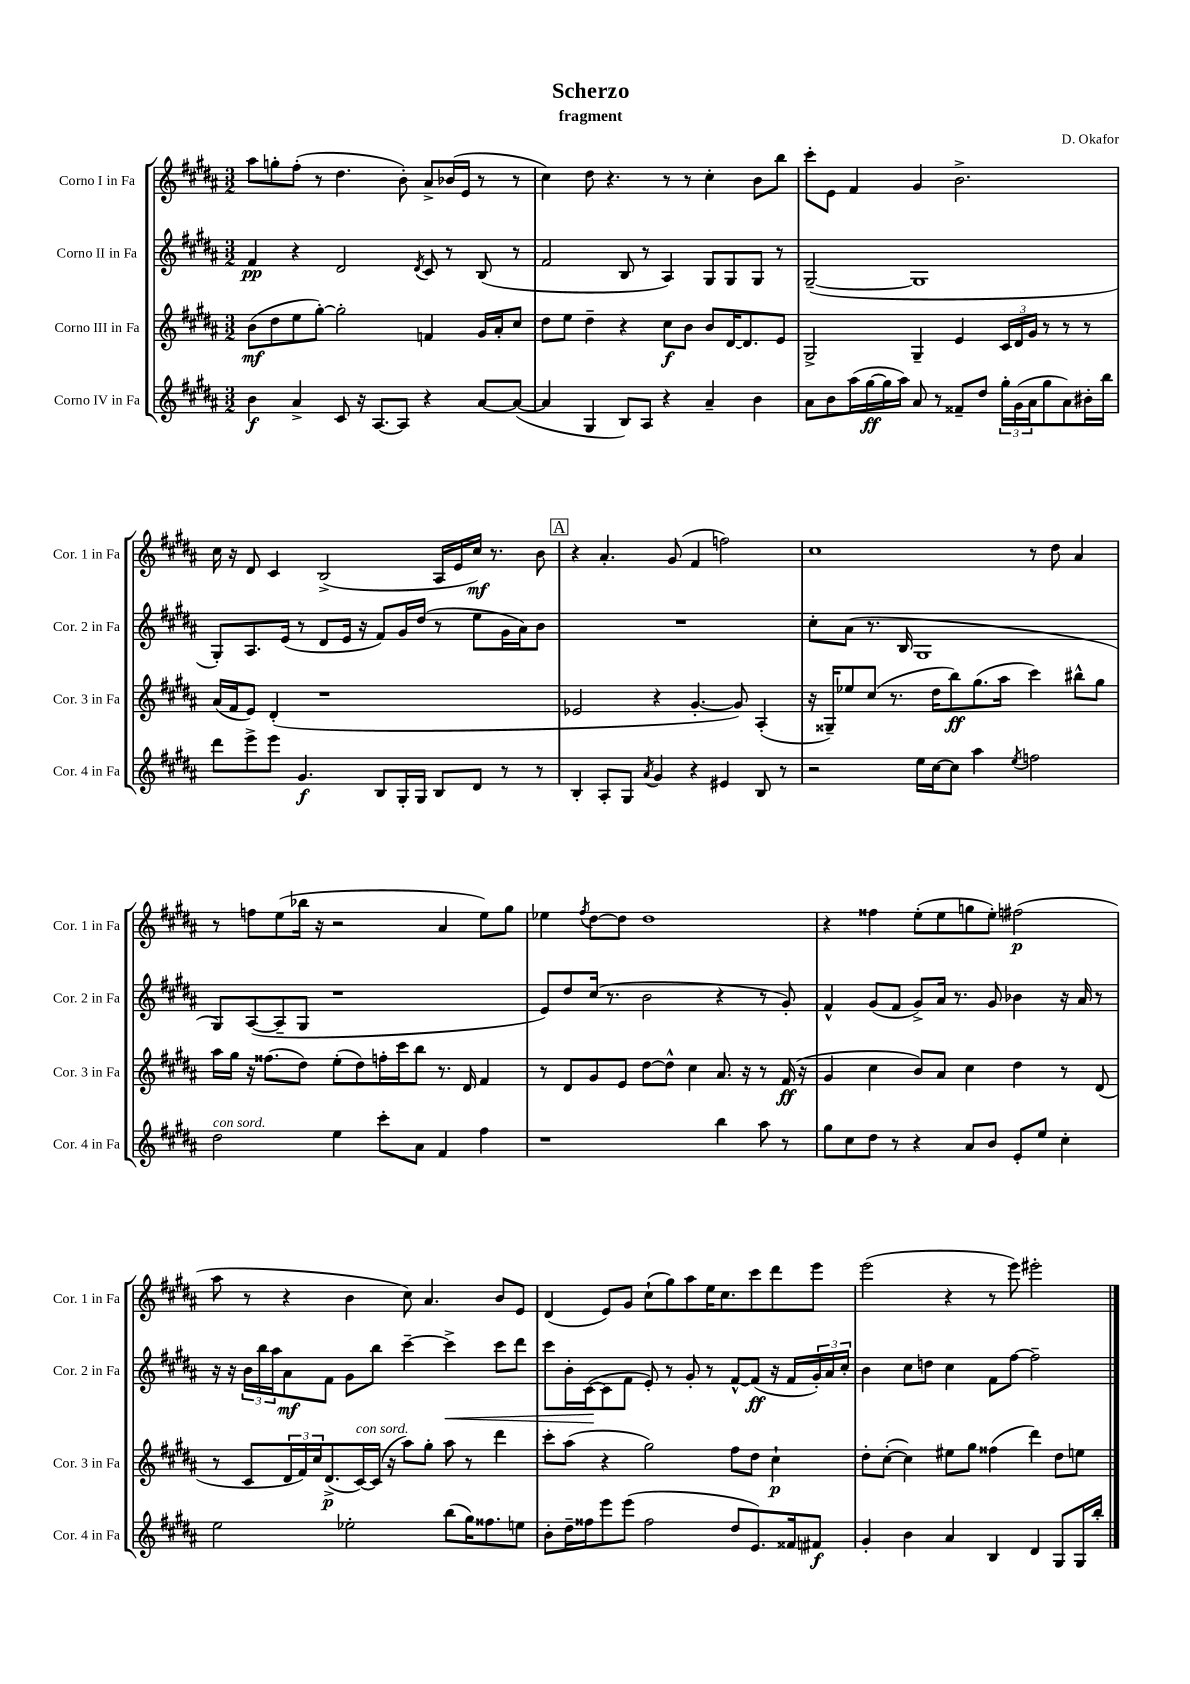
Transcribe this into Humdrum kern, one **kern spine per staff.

**kern	**kern	**kern	**kern
*staff4	*staff3	*staff2	*staff1
*clefG2	*clefG2	*clefG2	*clefG2
*k[f#c#g#d#a#]	*k[f#c#g#d#a#]	*k[f#c#g#d#a#]	*k[f#c#g#d#a#]
*M3/2	*M3/2	*M3/2	*M3/2
4b	(8b	4f#	8aa#
.	8dd#	.	8gg'
4a#^	8ee	4r	(8ff#'
.	[8gg#')	.	8r
8c#	2gg#']	2d#	4.dd#
16r	.	.	.
[8.A#	.	.	.
8A#]	.	.	8b')
.	.	8qd#	.
4r	4f	8c#	8a#^
.	.	8r	(16b-
.	.	.	16e
[8a#	16g#	(8B	8r
.	16a#'	.	.
(8a#_	8cc#	8r	8r
=	=	=	=
4a#]	8dd#	2f#	4cc#)
.	8ee	.	.
4G#	4dd#~	.	8dd#
.	.	.	4.r
8B)	4r	8B	.
8A#	.	8r	.
4r	8cc#	4A#)	8r
.	8b	.	8r
4a#~	8b	8G#	4cc#'
.	[16d#	8G#	.
.	8.d#]	.	.
4b	.	8G#	8b
.	8e	8r	8bb
=	=	=	=
8a#	2G#^	([2G#~	8ccc#'
8b	.	.	8e
(16aa#	.	.	4f#
[16gg#	.	.	.
16gg#]	.	.	.
16aa#)	.	.	.
8a#	4G#~	1G#]	4g#
8r	.	.	.
8f##~	4e	.	2.b^
8dd#	.	.	.
24gg#'	24c#	.	.
(24g#	24d#	.	.
24a#	24g#	.	.
8gg#	8r	.	.
8a#)	8r	.	.
16b#'	8r	.	.
16bb	.	.	.
=	=	=	=
8ddd#	(16a#	8G#')	16cc#
.	16f#	.	16r
8eee^	8e)	8.A#	8d#
8eee	(4d#'	.	4c#
.	.	(16e	.
4.g#	.	8r	.
.	1r	8d#	(2B^
.	.	16e	.
.	.	16r	.
8B	.	8f#)	.
16G#'	.	16g#	.
16G#	.	(16dd#	.
8B	.	8r	16A#
.	.	.	16e
8d#	.	8ee	16cc#)
.	.	.	8.r
8r	.	16g#	.
.	.	16a#)	.
8r	.	8b	8b
=	=	=	=
4B'	2e-	1.r	4r
8A#'	.	.	4.a#'
8G#	.	.	.
8qa#	.	.	.
4g#	4r	.	.
.	.	.	(8g#
4r	[4.g#'	.	4f#
4e#	.	.	2ff)
.	8g#])	.	.
8B	(4A#'	.	.
8r	.	.	.
=	=	=	=
2r	16r	8cc#'	1cc#
.	16G##~)	.	.
.	8ee-	(8a#	.
.	(8cc#	8.r	.
.	8.r	.	.
.	.	16B	.
16ee	.	1G#	.
[16cc#	16dd#	.	.
8cc#]	8bb)	.	.
4aa#	(8.gg#	.	.
.	16aa#	.	.
8qee	.	.	.
2ff	4ccc#)	.	8r
.	.	.	8dd#
.	8bb#^^	.	4a#
.	8gg#	.	.
=	=	=	=
2dd#	16aa#	8G#)	8r
.	16gg#	.	.
.	16r	([8A#	8ff
.	(8.ff##	.	.
.	.	8A#~]	(8ee
.	8dd#)	8G#	16bb-
.	.	.	16r
4ee	(8ee'	1r	2r
.	8dd#)	.	.
8ccc#'	16ff'	.	.
.	16ccc#	.	.
8a#	8bb	.	.
4f#	8.r	.	4a#
.	16d#	.	.
4ff#	4f#	.	8ee)
.	.	.	8gg#
=	=	=	=
1r	8r	8e)	4ee-
.	8d#	8dd#	.
.	.	.	8qff#
.	8g#	(16cc#	[8dd#
.	.	8.r	.
.	8e	.	8dd#]
.	[8dd#	2b	1dd#
.	8dd#^^]	.	.
.	4cc#	.	.
4bb	8.a#	4r	.
.	16r	.	.
8aa#	8r	8r	.
8r	(16f#	8g#')	.
.	16r	.	.
=	=	=	=
8gg#	4g#	4f#^^	4r
8cc#	.	.	.
8dd#	4cc#	(8g#	4ff##
8r	.	8f#	.
4r	8b)	8g#^)	(8ee'
.	8a#	16a#	8ee
.	.	8.r	.
8a#	4cc#	.	8gg
8b	.	8g#	8ee')
8e'	4dd#	4b-	(2ff#
8ee	.	.	.
4cc#'	8r	16r	.
.	.	16a#	.
.	(8d#	8r	.
=	=	=	=
2ee	8r	16r	8aa#
.	.	16r	.
.	8c#	24b	8r
.	.	24bb	.
.	.	24aa#	.
.	24d#	8a#	4r
.	24f#)	.	.
.	24cc#	.	.
.	(8.d#^	8f#	.
2ee-'	.	8g#	4b
.	[16c#)	.	.
.	(16c#]	8bb	.
.	16r	.	.
.	8aa#)	[4ccc#~	8cc#)
.	8gg#'	.	4.a#
(8bb	8aa#	4ccc#^]	.
16gg#)	8r	.	.
8.ff##	.	.	.
.	4ddd#	8ccc#	8b
8ee	.	8ddd#	8e
=	=	=	=
8b'	8ccc#'	8ccc#	(4d#
16dd#~	(8aa#	16b'	.
16ff##	.	([16c#	.
8eee	4r	8c#]	8e)
(8eee	.	8f#	8g#
2ff##	2gg#)	8e')	(8cc#`
.	.	8r	8gg#)
.	.	8g#'	8aa#
.	.	8r	16ee
.	.	.	8.cc#
8dd#	8ff#	[8f#^^	.
8.e)	8dd#	(8f#]	8ccc#
.	4cc#`	16r	8ddd#
16f##	.	16f#	.
8f#	.	24g#')	8eee
.	.	24a#	.
.	.	24cc#'	.
=	=	=	=
4g#'	8dd#'	4b	(2eee
.	([8cc#'	.	.
4b	4cc#])	8cc#	.
.	.	8dd	.
4a#	8ee#	4cc#	4r
.	8gg#	.	.
4B	(4ff##	8f#	8r
.	.	[8ff#	8eee)
4d#	4ddd#)	2ff#~]	2eee#'
8G#	8dd#	.	.
16G#	8ee	.	.
16bb'	.	.	.
==	==	==	==
*-	*-	*-	*-
